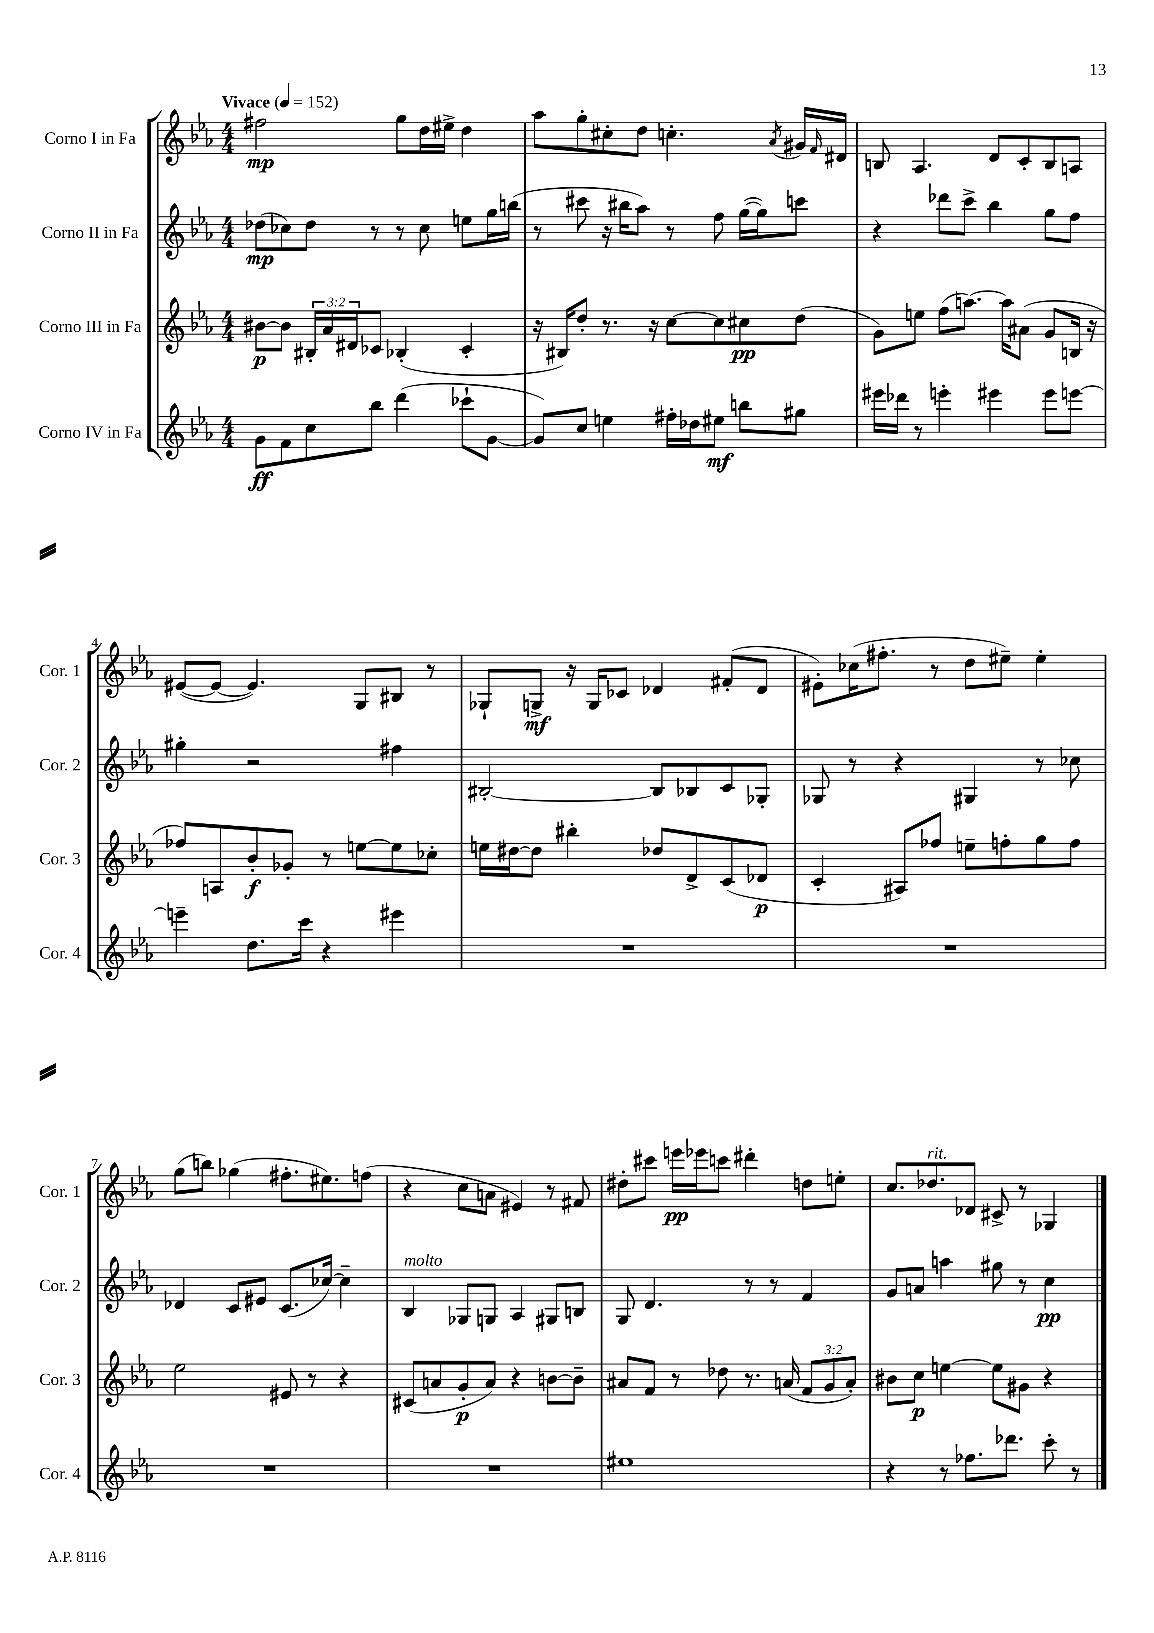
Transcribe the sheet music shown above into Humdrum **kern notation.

**kern	**dynam	**kern	**dynam	**kern	**dynam	**kern	**dynam
*part4	*part4	*part3	*part3	*part2	*part2	*part1	*part1
*staff4	*staff4	*staff3	*staff3	*staff2	*staff2	*staff1	*staff1
*I"Corno IV in Fa	*	*I"Corno III in Fa	*	*I"Corno II in Fa	*	*I"Corno I in Fa	*
*I'Cor. 4	*	*I'Cor. 3	*	*I'Cor. 2	*	*I'Cor. 1	*
*clefG2	*	*clefG2	*	*clefG2	*	*clefG2	*
*k[b-e-a-]	*	*k[b-e-a-]	*	*k[b-e-a-]	*	*k[b-e-a-]	*
*M4/4	*	*M4/4	*	*M4/4	*	*M4/4	*
*MM152	*	*MM152	*	*MM152	*	*MM152	*
=1	=1	=1	=1	=1	=1	=1	=1
!	!	!	!	!	!	!LO:TX:a:B:t=Vivace	!
8g\L	ff	[8b#X\L	p	(8dd-X\L	mp	2ff#X\	mp
8f\	.	8b#\J]	.	8cc-X\)	.	.	.
8cc\	.	24B#X'/LL	.	8dd-\J	.	.	.
.	.	24a-/	.	.	.	.	.
.	.	24d#X/J	.	.	.	.	.
8bb-\J	.	8c-X/J	.	8r	.	.	.
(4ddd\	.	(4B-X'/	.	8r	.	8gg\L	.
.	.	.	.	8cc-\	.	16dd\L	.
.	.	.	.	.	.	16ee#X^\JJ	.
8ccc-X`\L	.	4c-'/	.	8een\L	.	4dd\	.
[8g\J	.	.	.	16gg\L	.	.	.
.	.	.	.	(16bbn\JJ	.	.	.
=2	=2	=2	=2	=2	=2	=2	=2
8g/L])	.	16r	.	8r	.	8aa-\L	.
.	.	16B#X/KL)	.	.	.	.	.
8cc/J	.	8dd'/J	.	8ccc#X\	.	8gg'\	.
4een\	.	8.r	.	16r	.	8cc#X'\	.
.	.	.	.	16bb#X\KL	.	.	.
.	.	.	.	8aa-\J)	.	8dd\J	.
.	.	16r	.	.	.	.	.
16ff#X'\LL	.	[8cc\L	.	8r	.	4.ccn'\	.
16dd-X\J	.	.	.	.	.	.	.
8ee#X\J	mf	8cc\]	.	8ff\	.	.	.
8bbn\L	.	8cc#X\	pp	([16gg\LL	.	.	.
.	.	.	.	16gg\J])	.	.	.
.	.	.	.	.	.	8qa-/	.
8gg#X\J	.	(8dd\J	.	8cccn\J	.	16g#X/LL	.
.	.	.	.	.	.	16qqf/	.
.	.	.	.	.	.	16d#X/JJ	.
=3	=3	=3	=3	=3	=3	=3	=3
16eee#X\LL	.	8g\L)	.	4r	.	8Bn/	.
16ddd-X\JJ	.	.	.	.	.	.	.
8r	.	8een\J	.	.	.	4.A-/	.
4eeen'\	.	(8ff\L	.	8ddd-X\L	.	.	.
.	.	[8.aan\J)	.	8ccc^\J	.	.	.
4eee#X\	.	.	.	4bb-\	.	8d/L	.
.	.	16aa\KL]	.	.	.	.	.
.	.	(8a#X\J	.	.	.	8c'/	.
8eee#\L	.	8g/L	.	8gg\L	.	8B/	.
[8eeen\J	.	16Bn/Jk	.	8ff\J	.	8An/J	.
.	.	16r	.	.	.	.	.
!!LO:LB:g=z
=4	=4	=4	=4	=4	=4	=4	=4
4eeen~\]	.	8ff-X/L)	.	4gg#X'\	.	([8e#X/L	.
.	.	8An/	.	.	.	8e#/J_	.
8.dd\L	.	8b-'/	f	2r	.	4.e#/])	.
.	.	8g-X'/J	.	.	.	.	.
16ccc\Jk	.	.	.	.	.	.	.
4r	.	8r	.	.	.	.	.
.	.	[8een\L	.	.	.	8G/L	.
4eee#X\	.	8ee\]	.	4ff#X\	.	8B#X/J	.
.	.	8cc-X'\J	.	.	.	8r	.
=5	=5	=5	=5	=5	=5	=5	=5
1r	.	16een\LL	.	[2B#X'/	.	8G-X`/L	.
.	.	[16dd#X\J	.	.	.	.	.
.	.	8dd#\J]	.	.	.	8Gn^/J	mf
.	.	4bb#X'\	.	.	.	16r	.
.	.	.	.	.	.	16G/KL	.
.	.	.	.	.	.	8c-X/J	.
.	.	8dd-X/L	.	8B#/L]	.	4d-X/	.
.	.	8d^/	.	8B-X/	.	.	.
.	.	(8c/	.	8c/	.	(8f#X'/L	.
.	.	8d-X/J	p	8G-X'/J	.	8d-/J	.
=6	=6	=6	=6	=6	=6	=6	=6
1r	.	4c'/	.	8G-X/	.	8e#X'\L)	.
.	.	.	.	8r	.	(16cc-X\K	.
.	.	.	.	.	.	8.ff#X'\J	.
.	.	8A#X/L)	.	4r	.	.	.
.	.	8ff-X/J	.	.	.	8r	.
.	.	8een~\L	.	4G#X/	.	8dd\L	.
.	.	8ffn'\	.	.	.	8ee#X~\J)	.
.	.	8gg\	.	8r	.	4ee#'\	.
.	.	8ff\J	.	8cc-X\	.	.	.
!!LO:LB:g=z
=7	=7	=7	=7	=7	=7	=7	=7
1r	.	2ee-\	.	4d-X/	.	(8gg\L	.
.	.	.	.	.	.	8bbn\J)	.
.	.	.	.	8c/L	.	(4gg-X\	.
.	.	.	.	8e#X/J	.	.	.
.	.	8e#X/	.	(8.c/L	.	8.ff#X'\L	.
.	.	8r	.	.	.	.	.
.	.	.	.	[16cc-X/Jk)	.	8.ee#X\)	.
.	.	4r	.	4cc-~\]	.	.	.
.	.	.	.	.	.	(8ffn\J	.
=8	=8	=8	=8	=8	=8	=8	=8
!	!	!	!	!LO:TX:a:i:t=molto	!	!	!
1r	.	(8c#X/L	.	4B-/	.	4r	.
.	.	8an/	.	.	.	.	.
.	.	8g'/	p	8G-X/L	.	8cc\L	.
.	.	8a/J)	.	8Gn/J	.	8an\J	.
.	.	4r	.	4A-/	.	4e#X/)	.
.	.	[8bn\L	.	8G#X/L	.	8r	.
.	.	8b~\J]	.	8Bn/J	.	8f#X/	.
=9	=9	=9	=9	=9	=9	=9	=9
1ee#X	.	8a#X/L	.	8G/	.	8dd#X'\L	.
.	.	8f/J	.	4.d/	.	8ccc#X\J	.
.	.	8r	.	.	.	16eeen\LL	pp
.	.	.	.	.	.	16eee-X\J	.
.	.	8dd-X\	.	.	.	8cccn\J	.
.	.	8.r	.	8r	.	4ddd#X'\	.
.	.	.	.	8r	.	.	.
.	.	(16an/	.	.	.	.	.
.	.	12f/L	.	4f/	.	8ddn\L	.
.	.	12g/	.	.	.	.	.
.	.	.	.	.	.	8een'\J	.
.	.	12a'/J)	.	.	.	.	.
=10	=10	=10	=10	=10	=10	=10	=10
4r	.	8b#X\L	.	8g/L	.	8.cc/L	.
.	.	8cc\J	p	8an/J	.	.	.
!	!	!	!	!	!	!LO:TX:a:i:t=rit.	!
.	.	.	.	.	.	8.dd-X/	.
8r	.	[4een\	.	4aan\	.	.	.
8.ff-X\L	.	.	.	.	.	8d-X/J	.
.	.	8ee\L]	.	8gg#X\	.	8c#X^/	.
8.ddd-X\J	.	.	.	.	.	.	.
.	.	8g#X\J	.	8r	.	8r	.
8ccc'\	.	4r	.	4cc\	pp	4G-X/	.
8r	.	.	.	.	.	.	.
==	==	==	==	==	==	==	==
*-	*-	*-	*-	*-	*-	*-	*-
